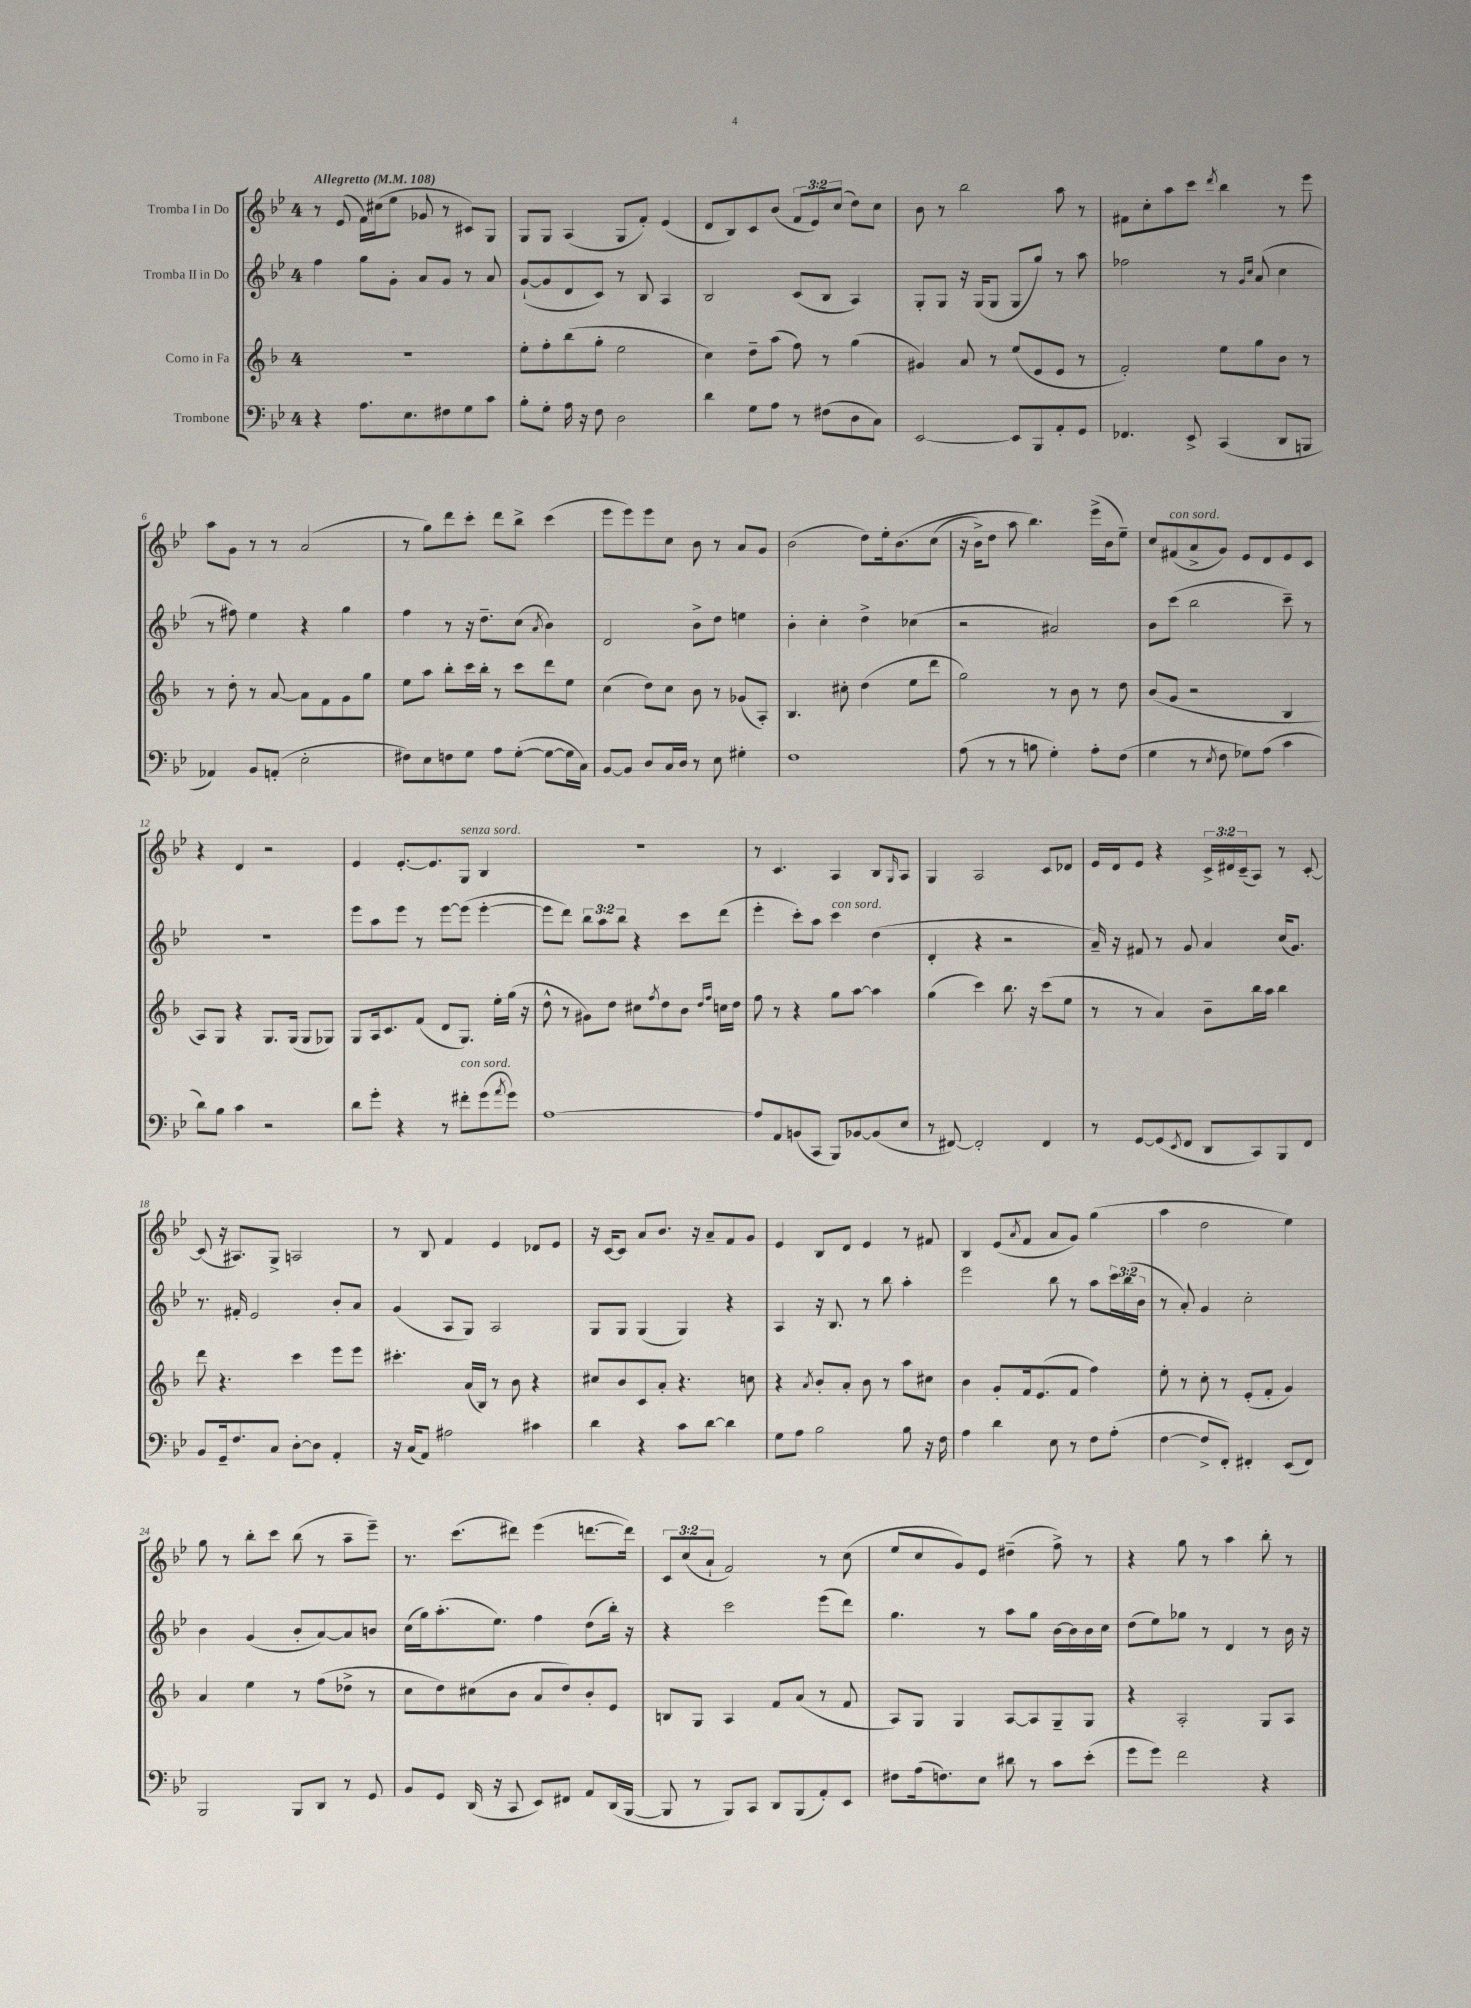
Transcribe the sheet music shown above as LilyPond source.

<<
\new StaffGroup <<
\new Staff = "s0" \with { instrumentName = "Tromba I in Do" } {
    \clef treble \key bes \major \once \override Staff.TimeSignature.style = #'single-digit \time 4/4 \override Staff.TupletNumber.text = #tuplet-number::calc-fraction-text \tempo "Allegretto" 4 = 108
    r8 ees'8( f'16) cis''16( ees''8 ges'8 r8 cis'8) g8 |
    g8 g8 a4( g8 f'8-.) ees'4( |
    d'8 bes8) c'8 bes'8( \tuplet 3/2 { f'8 ees'8) c''8( } d''8) c''8 |
    bes'8 r8 bes''2 a''8 r8 |
    fis'8 c''8-. a''8 c'''8 \acciaccatura { d'''8 } bes''4 r8 ees'''8 |
    a''8 g'8 r8 r8 a'2( |
    r8 g''8) d'''8 c'''8-. d'''8 bes''8-> c'''4( |
    ees'''8 ees'''8) ees'''8 c''8 bes'8 r8 a'8 g'8 |
    bes'2( d''8) ees''16-. bes'8.\( c''8( |
    r16 bes'16->) d''8 a''8 bes''4.\) ees'''16->( bes'16 ees''8--) |
    c''8 fis'8^\markup { \italic "con sord." }( a'8-> g'8) ees'8 d'8 ees'8 c'8 |
    r4 d'4 r2 |
    ees'4 ees'8.~-. ees'8. g8^\markup { \italic "senza sord." } bes4 |
    r1 |
    r8 c'4. a4 bes8 \grace { g16 } a8 |
    g4 a2 c'8 des'8 |
    ees'16 d'16 ees'8 r4 \tuplet 3/2 { c'16-> dis'16 c'16--( } a8) r8 c'8~-. |
    c'8( r16 ais8.) g8-> a2 |
    r8 bes8 f'4 ees'4 des'8 ees'8 |
    r16 c'16~ c'8 a'8 bes'8. r16 a'8-- f'8 g'8 |
    ees'4 bes8 d'8 ees'4 r8 fis'8 |
    bes4 ees'8( \acciaccatura { a'8 } f'8 a'8 g'8) g''4( |
    a''4 d''2 ees''4) |
    g''8 r8 bes''8-. c'''8 bes''8( r8 a''8-- ees'''8--) |
    r8. c'''8.( dis'''8) ees'''4( d'''8.~ d'''16) |
    \tuplet 3/2 { c'8 c''8( a'8-! } f'2) r8 c''8( |
    ees''8 c''8 g'8) ees'8 dis''4--( f''8->) r8 |
    r4 g''8 r8 a''4 bes''8-. r8 \bar "|." |
}
\new Staff = "s1" \with { instrumentName = "Tromba II in Do" } {
    \clef treble \key bes \major \once \override Staff.TimeSignature.style = #'single-digit \time 4/4 \override Staff.TupletNumber.text = #tuplet-number::calc-fraction-text
    f''4 g''8 g'8-. a'8 g'8 r8 a'8 |
    g'8~-!( g'8 d'8 c'8) r8 bes8 a4 |
    bes2 c'8( bes8 a4) |
    g8-. g8 r16 g16( g8 g8 g''8) r8 a''8 |
    fes''2 r8 \grace { g'16 c''16 } a'8( c''4 |
    r8 fis''8) ees''4 r4 g''4 |
    f''4 r8 r16 d''8.-- c''8( \acciaccatura { a'8 } bes'4) |
    d'2 bes'8-> d''8 e''4 |
    bes'4-. c''4-. d''4-> ces''4( |
    r2 ais'2) |
    bes'8 c'''8( bes''2 c'''8--) r8 |
    R1 |
    ees'''8 a''8 ees'''8 r8 ees'''8~ ees'''8( ees'''4~-. |
    ees'''8 d'''8) \tuplet 3/2 { bes''8 a''8 bes''8 } r4 c'''8 d'''8( |
    ees'''4-. c'''8-.) a''8 c'''4^\markup { \italic "con sord." } d''4( |
    d'4-. r4 r2 |
    a'16--) r16 fis'8 r8 g'8 a'4 c''16( g'8.) |
    r8. fis'16-. ees'2 bes'8-. a'8 |
    g'4( a8 g8) a2 |
    g8 g8 g4( g4) r4 |
    a4 r16 bes8. r8 bes''8 a''4-. |
    ees'''2 bes''8 r8 a''8 \tuplet 3/2 { c'''16 bes''16( bes'16 } |
    r8 a'8-.) g'4 c''2-. |
    bes'4 g'4( bes'8-. a'8~) a'8 b'8 |
    c''16( g''16) a''8.-.( ees''8.) f''4 d''8( bes''16-.) r16 |
    r4 c'''2 ees'''8( d'''8) |
    g''4. r8 a''8 g''8 bes'16~ bes'16 bes'16 c''16 |
    d''8( ees''8) ges''8 r8 d'4 r8 bes'16 r16 \bar "|." |
}
\new Staff = "s2" \with { instrumentName = "Corno in Fa" } {
    \clef treble \key f \major \once \override Staff.TimeSignature.style = #'single-digit \time 4/4
    R1 |
    e''8-. f''8-. bes''8( g''8-. e''2 |
    c''4) d''8-- a''8( f''8) r8 g''4( |
    gis'4) a'8 r8 e''8( e'8 e'8 r8 |
    f'2-.) e''8 g''8 bes'8 r8 |
    r8 d''8-. r8 a'8~ a'8 f'8 g'8 g''8 |
    e''8 a''8 bes''8-. c'''16 bes''16-. r8 c'''8 d'''8 e''8 |
    c''4( d''8) c''8 bes'8 r8 ges'8( a8-.) |
    bes4. cis''8-. d''4( e''8 d'''8 |
    g''2) r8 bes'8 r8 d''8 |
    bes'8( g'8 r2 bes4 |
    a8) g8 r4 g8. g16( g8 ges8) |
    g8 a16 c'8. f'8( d'8 g8.) e''16-. g''16( r16 |
    d''8-^ r8 gis'8) d''8 cis''8 \acciaccatura { f''8 } d''8 bes'8 \grace { d''16 f''16 } c''16 d''16 |
    f''8 r8 r4 g''8 a''8~ a''4 |
    g''4( c'''4) bes''8. r16 c'''8( e''8 |
    r8 r8 a'4) bes'8-- bes''16 a''16 bes''4 |
    d'''8 r4. c'''4 e'''8 e'''8 |
    cis'''4.-. a'16( bes16) r8 bes'8 r4 |
    cis''8 bes'8 c'8 a'8-. r4. c''8 |
    r4 \acciaccatura { a'8 } bes'8-. a'8-. bes'8 r8 a''8 cis''8 |
    bes'4 g'8-. f'16 e'8.( f'8 f''4) |
    e''8-. r8 c''8-. r8 e'8-.( f'8-. g'4) |
    a'4 e''4 r8 f''8( des''8-> r8 |
    c''8 d''8) cis''8( bes'8 a'8 d''8) bes'8-. e'8 |
    b8 g8 a4 f'8 a'8( r8 f'8 |
    a8) g8 g4 a8~ a8 g8-- g8 |
    r4 a2-. g8 a8 \bar "|." |
}
\new Staff = "s3" \with { instrumentName = "Trombone" } {
    \clef bass \key bes \major \once \override Staff.TimeSignature.style = #'single-digit \time 4/4
    r4 a8. ees8. fis8 g8 c'8 |
    bes8-. g8-. a16 r16 f8 d2 |
    d'4 g8 a8 r8 fis8( d8 c8) |
    ees,2~ ees,8 bes,,8 a,8-. g,8 |
    fes,4. ees,8-> c,4( d,8 b,,8 |
    aes,4) bes,8 a,8-.( ees2-. |
    fis8) ees8 f8 g8 a8 g8~-.( g8~ g16 c16) |
    bes,8~ bes,8 d8 c16 d16 r8 ees8 gis4-. |
    f1 |
    a8( r8 r8 b8 g4-.) a8-. f8( |
    g4 r8 \acciaccatura { ees8 } f8 ges8) a8( c'4 |
    d'8) bes8 c'4 r2 |
    d'8 g'8-. r4 r8 fis'8-.^\markup { \italic "con sord." } g'8( \acciaccatura { a'8 } g'8) |
    a1~ |
    a8 a,8 b,8( c,8 bes,,8) bes,8~ bes,8( ees8 |
    r8 fis,8~) fis,2-. fis,4 |
    r8 g,8~ g,8( \acciaccatura { ees,8 } f,8 d,8 c,8) bes,,8 f,8 |
    bes,8 g,16-- f8. c8 d8~-. d8 a,4-. |
    r16 c16( a,8) ais2 cis'4 |
    d'4 r4 c'8 d'8~ d'4 |
    g8 a8 bes2 bes8 r16 f16 |
    a4 d'4 ees8 r8 f8 a8-.( |
    f4~ f8-> f,8-.) fis,4-. ees,8( fis,8) |
    bes,,2 bes,,8 d,8 r8 g,8 |
    bes,8 g,8 d,16( r16 c,8 ees,8) fis,8 a,8 d,16( bes,,16~ |
    bes,,8 r8 bes,,8) c,8 d,8 bes,,8( a,8-.) ees,8 |
    fis8 a16( f8.) ees8 dis'8 r8 c'8 ees'8-.( |
    g'8 g'8) f'2 r4 \bar "|." |
}
>>
>>
